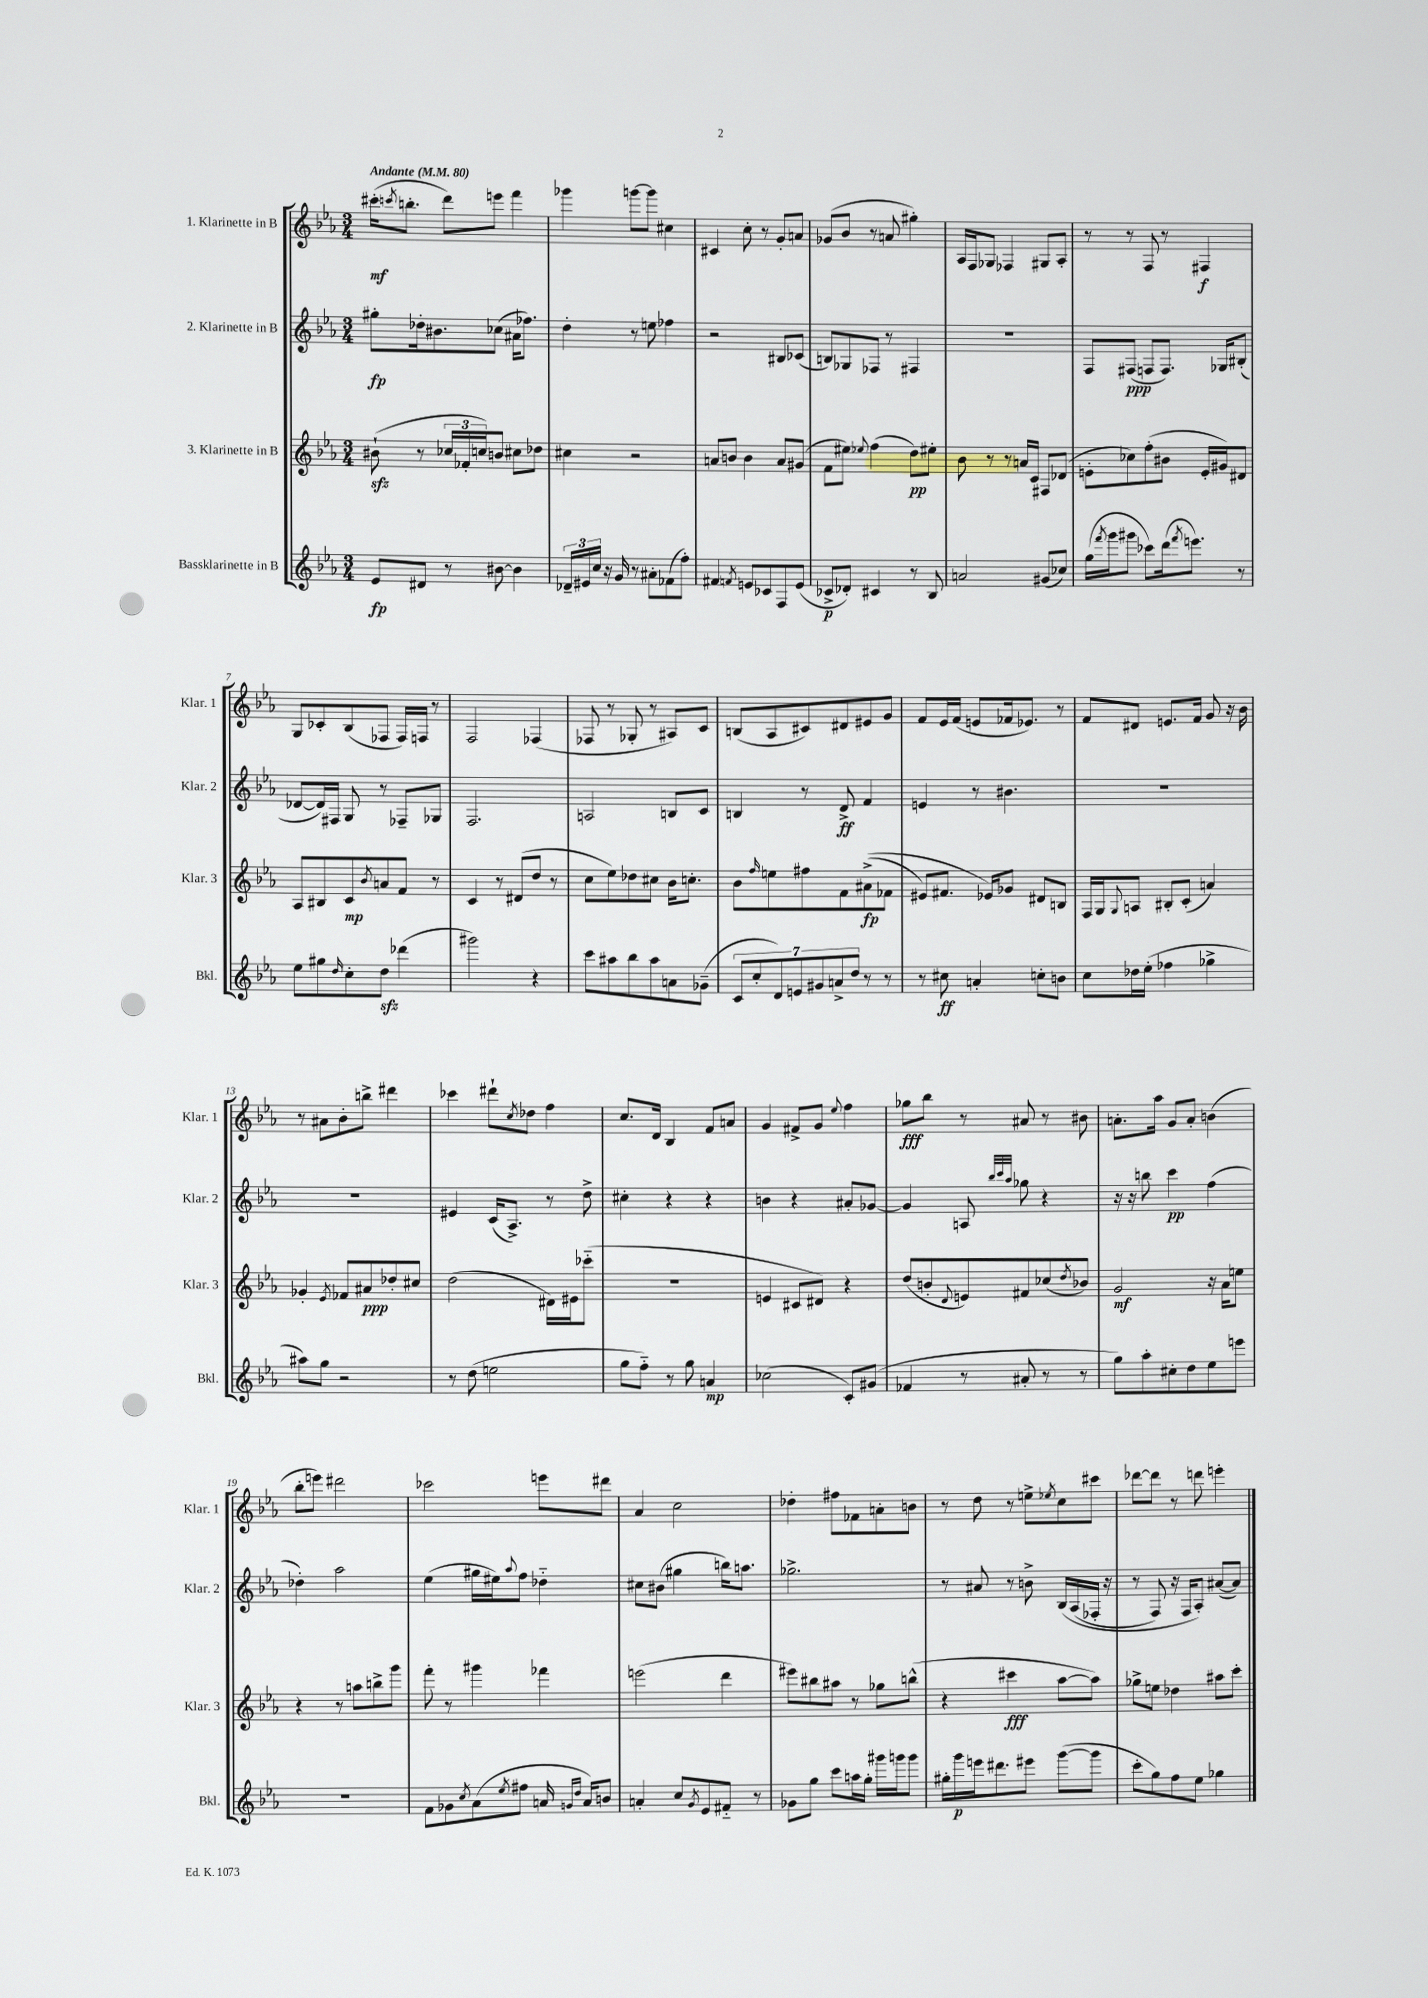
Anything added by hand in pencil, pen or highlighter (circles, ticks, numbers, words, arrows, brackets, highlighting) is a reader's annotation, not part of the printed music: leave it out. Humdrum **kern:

**kern	**dynam	**kern	**dynam	**kern	**dynam	**kern	**dynam
*part4	*part4	*part3	*part3	*part2	*part2	*part1	*part1
*staff4	*staff4	*staff3	*staff3	*staff2	*staff2	*staff1	*staff1
*I"Bassklarinette in B	*	*I"3. Klarinette in B	*	*I"2. Klarinette in B	*	*I"1. Klarinette in B	*
*I'Bkl.	*	*I'Klar. 3	*	*I'Klar. 2	*	*I'Klar. 1	*
*clefG2	*	*clefG2	*	*clefG2	*	*clefG2	*
*k[b-e-a-]	*	*k[b-e-a-]	*	*k[b-e-a-]	*	*k[b-e-a-]	*
*M3/4	*	*M3/4	*	*M3/4	*	*M3/4	*
*MM80	*	*MM80	*	*MM80	*	*MM80	*
=1	=1	=1	=1	=1	=1	=1	=1
!	!	!	!	!	!	!LO:TX:a:B:t=Andante	!
8e-/L	fp	(8b#Xzz`\	.	8gg#X'\L	fp	(16ccc#X'\KL	mf
.	.	.	.	.	.	8qcccn/	.
.	.	.	.	.	.	8.bbn'\J	.
8d#X/J	.	8r	.	16dd-X'\k	.	.	.
.	.	.	.	8.b#X\	.	.	.
8r	.	24cc-X/LL	.	.	.	8ddd\L)	.
.	.	24f-X'/	.	.	.	.	.
.	.	24ccn/J)	.	.	.	.	.
[8b#X\	.	8bn/J	.	(8cc-X\J	.	8eeen\J	.
4b#\]	.	8cc#X\L	.	16a#X\KL	.	4fff\	.
.	.	.	.	8.ff-X\J)	.	.	.
.	.	8dd-X\J	.	.	.	.	.
=2	=2	=2	=2	=2	=2	=2	=2
24d-X~/LL	.	4cc#X\	.	4dd'\	.	4ggg-X\	.
24e#X/	.	.	.	.	.	.	.
24cc/JJ	.	.	.	.	.	.	.
16r	.	.	.	.	.	.	.
16g/	.	.	.	.	.	.	.
8r	.	2r	.	8r	.	[8gggn\L	.
8a#X'\L	.	.	.	8een\	.	8ggg\J]	.
(8f-X\	.	.	.	4ff-X\	.	4cc#X\	.
8ff'\J)	.	.	.	.	.	.	.
=3	=3	=3	=3	=3	=3	=3	=3
4f#X/	.	8an/L	.	2r	.	4c#X/	.
.	.	8bn/J	.	.	.	.	.
8qfn/	.	.	.	.	.	.	.
8en/L	.	4b\	.	.	.	8cc'\	.
8c-X/	.	.	.	.	.	8r	.
8F/	.	8a/L	.	8B#X/L	.	8g'/L	.
(8e/J	.	(8g#X/J	.	(8c-X/J	.	8an/J	.
=4	=4	=4	=4	=4	=4	=4	=4
8c-X^/L	p	8f\L	.	8Bn/L)	.	(8g-X/L	.
8d-X'/J)	.	8ee#X\J)	.	8G-X/	.	8b-/J	.
.	.	8qqee-X/	.	.	.	.	.
4c#X/	.	(4ff\	.	8F-X/J	.	8r	.
.	.	.	.	8r	.	8an/	.
8r	.	8dd\L)	pp	4F#X/	.	4gg#X'\)	.
8B-/	.	8ee#X'\J	.	.	.	.	.
=5	=5	=5	=5	=5	=5	=5	=5
2an/	.	8b-\	.	2.r	.	16A-/LL	.
.	.	.	.	.	.	16F/J	.
.	.	8r	.	.	.	8G-X/J	.
.	.	8r	.	.	.	4F-X/	.
.	.	16an/LL	.	.	.	.	.
.	.	16c/JJ	.	.	.	.	.
(8g#X/L	.	8F#X/L	.	.	.	8G#X/L	.
8cc-X/J)	.	(8d-X/J	.	.	.	8A-'/J	.
=6	=6	=6	=6	=6	=6	=6	=6
(16gg\LL	.	8en'\L	.	8F/L	.	8r	.
8qfff/	.	.	.	.	.	.	.
16ggg\J	.	.	.	.	.	.	.
8ggg#X\J	.	8cc-X\)	.	(8F#X/J	ppp	8r	.
8ccc-X\L)	.	(8ff'\	.	8Fn/L	.	8F/	.
(16ddd\k	.	8b#X\J	.	8.F/J)	.	8r	.
8qfff/	.	.	.	.	.	.	.
8.eeen\J)	.	.	.	.	.	.	.
.	.	16e'/LL	.	.	.	4F#X/	f
.	.	16g#X/J)	.	16G-X/KL	.	.	.
8r	.	8d#X/J	.	(8B#X'/J	.	.	.
!!LO:LB:g=z
=7	=7	=7	=7	=7	=7	=7	=7
8ee-\L	.	8A-/L	.	[8d-X/L	.	8G/L	.
8gg#X\	.	8B#X/	.	16d-/L])	.	8c-X'/	.
.	.	.	.	16F#X/JJ	.	.	.
16qqdd/	.	.	.	.	.	.	.
8cc'\	.	8c/	mp	8G/	.	(8B-/	.
.	.	8qb-/	.	.	.	.	.
8ddzz\J	.	8an/	.	8r	.	8F-X/J	.
(4ddd-X\	.	8f/J	.	8F-X~/L	.	16F-/LL)	.
.	.	.	.	.	.	16Fn/JJ	.
.	.	8r	.	8G-X/J	.	8r	.
=8	=8	=8	=8	=8	=8	=8	=8
2ggg#X\)	.	4c/	.	2.F/	.	2F/	.
.	.	8r	.	.	.	.	.
.	.	(8d#X/L	.	.	.	.	.
4r	.	8dd/J	.	.	.	(4F-X/	.
.	.	8r	.	.	.	.	.
=9	=9	=9	=9	=9	=9	=9	=9
8ccc\L	.	8cc\L	.	2An/	.	8F-X/	.
8aa#X\	.	8ee-\)	.	.	.	8r	.
8bb-\	.	8dd-X\	.	.	.	8G-X'/	.
8aa#\	.	8cc#X\J	.	.	.	8r	.
8an\	.	16b-\KL	.	8Bn/L	.	8A#X/L)	.
.	.	8.ccn'\J	.	.	.	.	.
(8g-X~\J	.	.	.	8c/J	.	8c/J	.
=10	=10	=10	=10	=10	=10	=10	=10
14c/L	.	8b-\L	.	4Bn/	.	(8Bn/L	.
14cc'/	.	.	.	.	.	.	.
.	.	16qqff/	.	.	.	.	.
.	.	8een\	.	.	.	8A-/	.
14d/)	.	.	.	.	.	.	.
14en/	.	.	.	.	.	.	.
.	.	8ff#X\	.	8r	.	8c#X/)	.
14g#X/	.	.	.	.	.	.	.
14an^/	.	.	.	.	.	.	.
.	.	8f\	.	8d^/	ff	8d#X/	.
14dd/J	.	.	.	.	.	.	.
8r	.	((8a#X^\	fp	4f/	.	8e#X/	.
8r	.	8f-X\J	.	.	.	8g/J	.
=11	=11	=11	=11	=11	=11	=11	=11
8r	.	8e#X/L)	.	4en/	.	8f/L	.
8cc#X\	ff	8.f#X/J	.	.	.	16e-/L	.
.	.	.	.	.	.	(16f/JJ	.
4an'/	.	.	.	8r	.	8en/L	.
.	.	16e-X/KL)	.	.	.	.	.
.	.	8g-X/J	.	4.b#X\	.	16f-X/k	.
.	.	.	.	.	.	8.e-X/J)	.
8ccn'\L	.	8d#X/L	.	.	.	.	.
8bn\J	.	8Bn/J	.	.	.	8r	.
=12	=12	=12	=12	=12	=12	=12	=12
8cc\L	.	16F/LL	.	2.r	.	8f/L	.
.	.	16G/J	.	.	.	.	.
.	.	8qqG/	.	.	.	.	.
16dd-X\L	.	8An/J	.	.	.	8d#X/J	.
(16ee-'\JJ	.	.	.	.	.	.	.
4ff-X\	.	8B#X'/L	.	.	.	8.en/L	.
.	.	(8c'/J	.	.	.	.	.
.	.	.	.	.	.	16f/Jk	.
4gg-X^\	.	4an/)	.	.	.	8g/	.
.	.	.	.	.	.	16r	.
.	.	.	.	.	.	16b-\	.
!!LO:LB:g=z
=13	=13	=13	=13	=13	=13	=13	=13
8aa#X\L)	.	4g-X'/	.	2.r	.	8r	.
8gg\J	.	.	.	.	.	8a#X\L	.
.	.	8qe-/	.	.	.	.	.
2r	.	8f-X/L	.	.	.	8b-'\	.
.	.	8a#X/	ppp	.	.	8bbn^\J	.
.	.	8dd-X'/	.	.	.	4ddd#X\	.
.	.	8cc#X/J	.	.	.	.	.
=14	=14	=14	=14	=14	=14	=14	=14
8r	.	(2dd\	.	4e#X/	.	4ccc-X\	.
(8dd\	.	.	.	.	.	.	.
2een\	.	.	.	(16c/KL	.	8ddd#X`\L	.
.	.	.	.	8.A-^/J)	.	.	.
.	.	.	.	.	.	8qcc/	.
.	.	.	.	.	.	8dd-X\J	.
.	.	16d#X\LL)	.	8r	.	4ff\	.
.	.	16e#X\J	.	.	.	.	.
.	.	(8ccc-X\J	.	8dd^\	.	.	.
=15	=15	=15	=15	=15	=15	=15	=15
8gg\L	.	2.r	.	4cc#X'\	.	8.cc/L	.
8ff\J)	.	.	.	.	.	.	.
.	.	.	.	.	.	16d/Jk	.
8r	.	.	.	4r	.	4B-/	.
8gg\	.	.	.	.	.	.	.
4an/	mp	.	.	4r	.	8f/L	.
.	.	.	.	.	.	8an/J	.
=16	=16	=16	=16	=16	=16	=16	=16
(2cc-X\	.	4en/	.	4bn\	.	4g/	.
.	.	8c#X/L	.	4r	.	8f#X^/L	.
.	.	8d#X/J)	.	.	.	8g/J	.
.	.	.	.	.	.	8qqee-/	.
8c'/L)	.	4r	.	8a#X'/L	.	4ff\	.
(8g#X/J	.	.	.	[8g-X/J	.	.	.
=17	=17	=17	=17	=17	=17	=17	=17
4f-X/	.	(8dd/L	.	4g-/]	.	8gg-X\L	fff
.	.	8bn'/	.	.	.	8bb-\J	.
.	.	8qqd/	.	.	.	.	.
8r	.	8en/)	.	8An/	.	8r	.
.	.	.	.	32qqbb-/LLL	.	.	.
.	.	.	.	32qqccc/	.	.	.
.	.	.	.	32qqaa-/JJJ	.	.	.
8a#X'/	.	8f#X/	.	8gg-X\	.	8a#X/	.
8r	.	(8cc-X/	.	4r	.	8r	.
.	.	8qdd/	.	.	.	.	.
8r	.	8b-X/J)	.	.	.	8b#X\	.
=18	=18	=18	=18	=18	=18	=18	=18
8gg\L)	.	2g/	mf	16r	.	8.an'\L	.
.	.	.	.	16r	.	.	.
8aa-'\	.	.	.	8bbn\	.	.	.
.	.	.	.	.	.	16aa-\Jk	.
8cc#X'\	.	.	.	4ccc\	pp	8g/L	.
8dd\	.	.	.	.	.	8a'/J	.
8ee-\	.	16r	.	(4ff\	.	(4bn\	.
.	.	16a-\KL	.	.	.	.	.
8eeen\J	.	8een\J	.	.	.	.	.
!!LO:LB:g=z
=19	=19	=19	=19	=19	=19	=19	=19
2.r	.	4r	.	4dd-X'\)	.	8bb-'\L	.
.	.	.	.	.	.	8eeen\J)	.
.	.	8r	.	2aa-\	.	2ddd#X\	.
.	.	8aan\L	.	.	.	.	.
.	.	8bbn^\	.	.	.	.	.
.	.	8ggg\J	.	.	.	.	.
=20	=20	=20	=20	=20	=20	=20	=20
8f\L	.	8fff'\	.	(4ee-\	.	2ccc-X\	.
8g-X\	.	8r	.	.	.	.	.
8qcc/	.	.	.	.	.	.	.
(8a-\	.	4ggg#X\	.	16gg#X\LL	.	.	.
.	.	.	.	16ee#X\J)	.	.	.
8qee-/	.	.	.	8qqaa-/	.	.	.
8ff#X\J	.	.	.	8ff\J	.	.	.
16an/	.	4fff-X\	.	4dd-X\	.	8eeen\L	.
16qqgn/LL	.	.	.	.	.	.	.
16qqdd/JJ	.	.	.	.	.	.	.
16a/KL)	.	.	.	.	.	.	.
8bn/J	.	.	.	.	.	8ddd#X\J	.
=21	=21	=21	=21	=21	=21	=21	=21
4an'/	.	(2eeen\	.	8cc#X\L	.	4a-/	.
.	.	.	.	(8b#X\J	.	.	.
8cc/L	.	.	.	4gg#X\	.	2cc\	.
8qg/	.	.	.	.	.	.	.
8e-/	.	.	.	.	.	.	.
8f#X/J	.	4ddd\	.	16bbn\KL)	.	.	.
.	.	.	.	8.aan\J	.	.	.
8r	.	.	.	.	.	.	.
=22	=22	=22	=22	=22	=22	=22	=22
8g-X\L	.	8eee#X\L)	.	2.gg-X^\	.	4dd-X'\	.
8gg\J	.	8bb#X\	.	.	.	.	.
8ccc\L	.	8aa#X\J	.	.	.	8ff#X\L	.
16aan\L	.	8r	.	.	.	8f-X\	.
16gg'\JJ	.	.	.	.	.	.	.
16ggg#X\LL	.	8gg-X\L	.	.	.	8an'\	.
16gggn\J	.	.	.	.	.	.	.
8ggg\J	.	(8bbn^^\J	.	.	.	8bn\J	.
=23	=23	=23	=23	=23	=23	=23	=23
16gg#X'\LL	.	4r	.	8r	.	8r	.
16ggg\	p	.	.	.	.	.	.
16eeen\J	.	.	.	8a#X/	.	8dd\	.
8.ddd#X\	.	.	.	.	.	.	.
.	.	4ccc#X\	fff	8r	.	8r	.
8eee#X\J	.	.	.	8bn^\	.	8een^\L	.
.	.	.	.	.	.	8qee-X/	.
([8ggg\L	.	[8aa-\L	.	(16B-/LL	.	8cc\	.
.	.	.	.	(16A-/	.	.	.
8ggg\J]	.	8aa-\J])	.	16F-X'/JJ	.	8ccc#X\J	.
.	.	.	.	16r	.	.	.
=24	=24	=24	=24	=24	=24	=24	=24
8ccc'\L	.	8gg-X^\L	.	8r	.	[8ddd-X\L	.
8gg\)	.	8een\J	.	8F/)	.	8ddd-\J]	.
8ff\	.	4dd-X\	.	16r	.	8r	.
.	.	.	.	16F/KL	.	.	.
8ee-\J	.	.	.	8A-'/J)	.	8dddn\	.
4gg-X\	.	8aa#X\L	.	([8a#X/L	.	4eeen'\	.
.	.	8ccc'\J	.	8a#/J])	.	.	.
==	==	==	==	==	==	==	==
*-	*-	*-	*-	*-	*-	*-	*-
